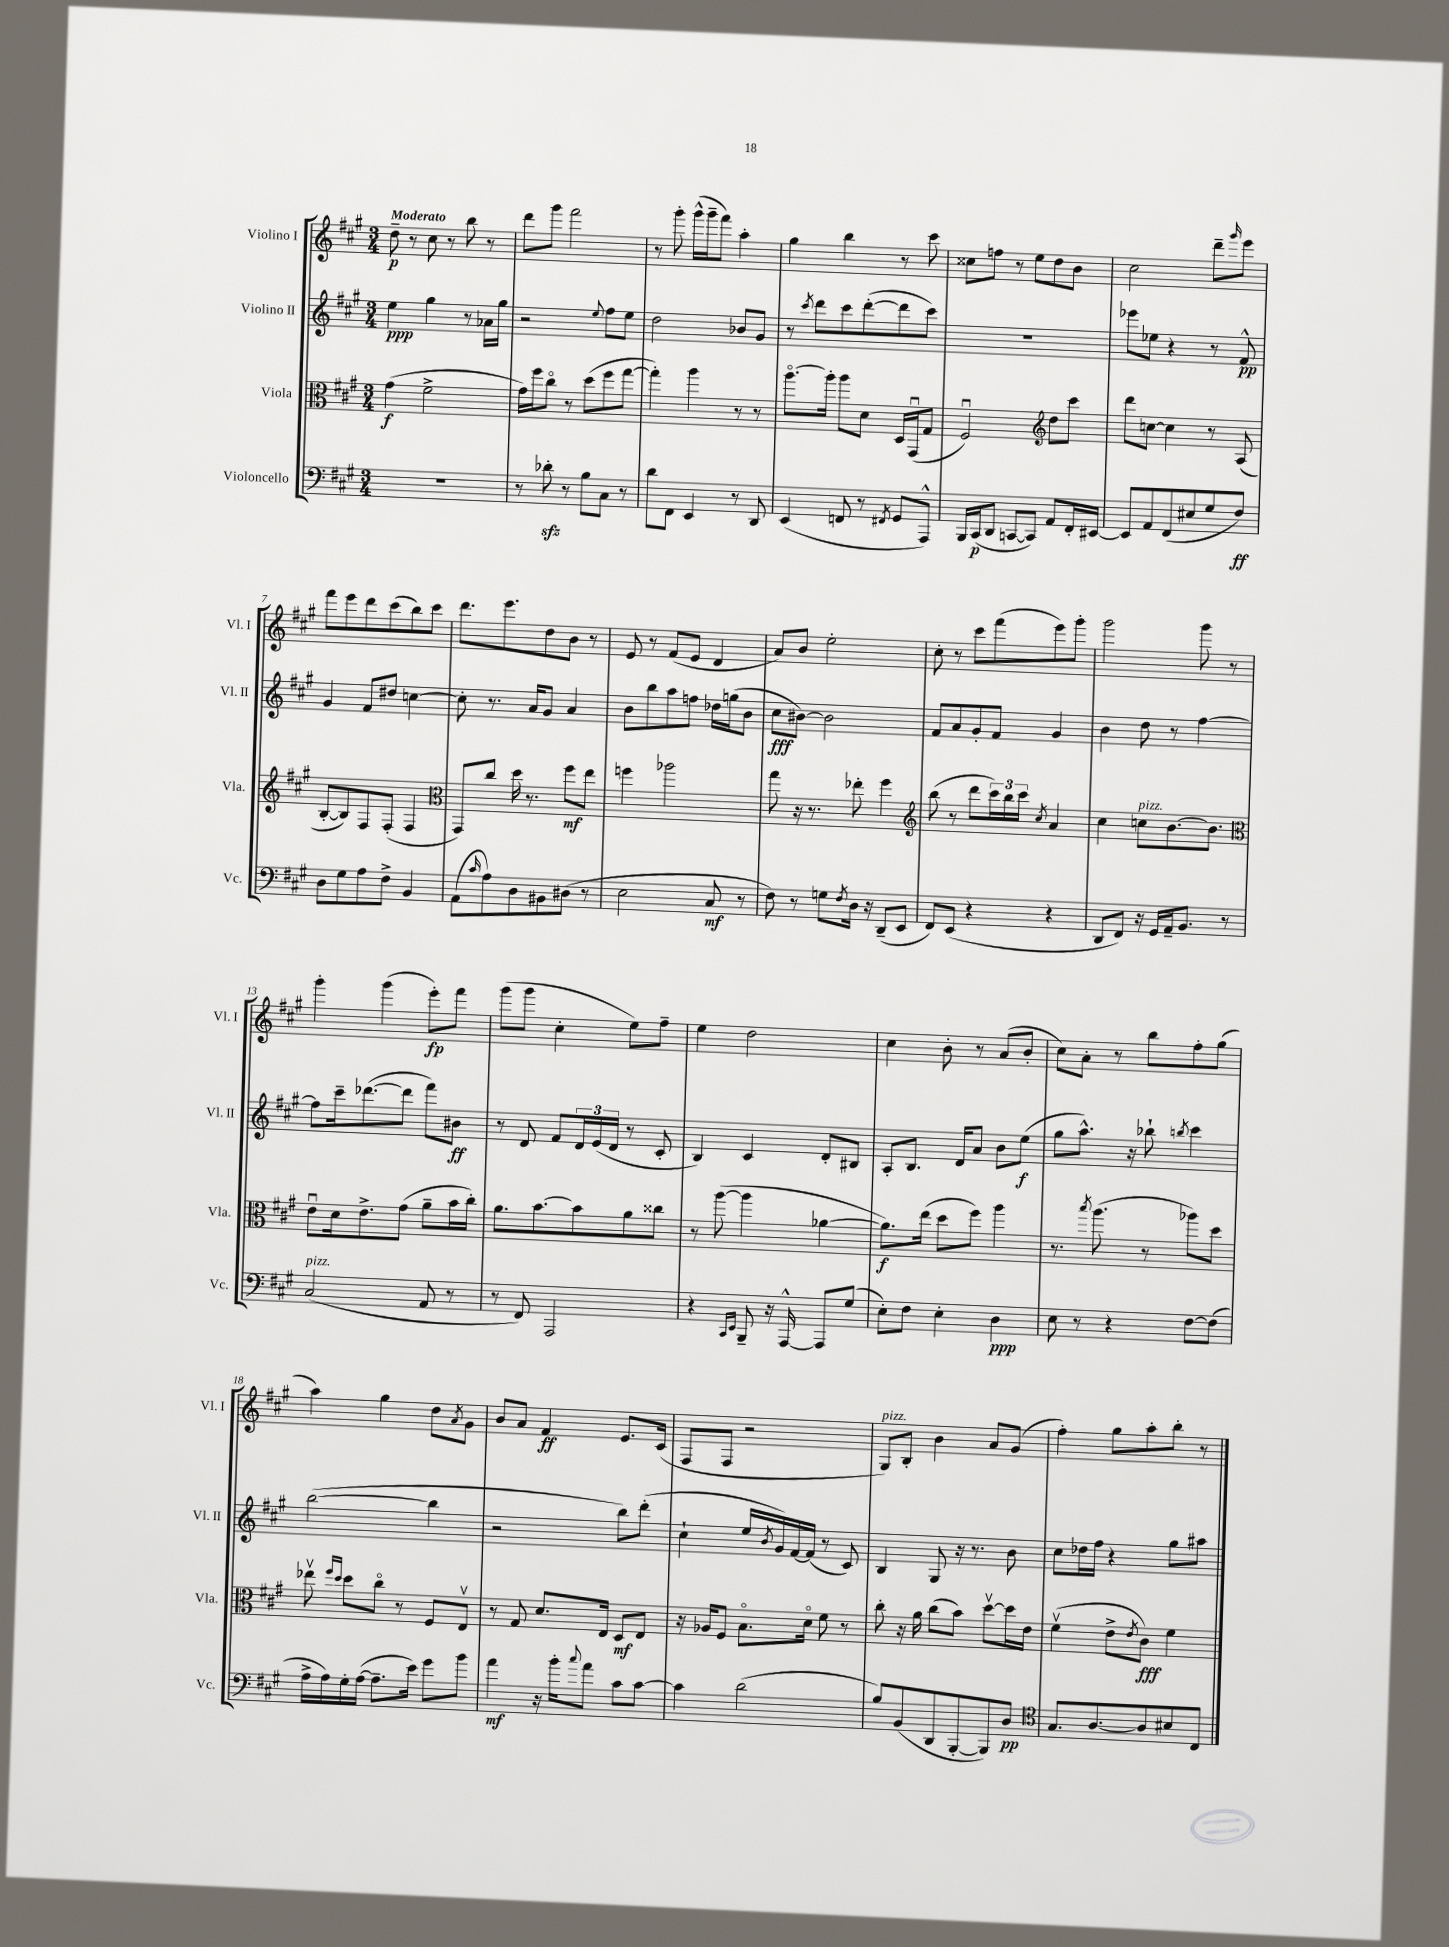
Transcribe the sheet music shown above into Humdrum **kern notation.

**kern	**dynam	**kern	**dynam	**kern	**dynam	**kern	**dynam
*part4	*part4	*part3	*part3	*part2	*part2	*part1	*part1
*staff4	*staff4	*staff3	*staff3	*staff2	*staff2	*staff1	*staff1
*I"Violoncello	*	*I"Viola	*	*I"Violino II	*	*I"Violino I	*
*I'Vc.	*	*I'Vla.	*	*I'Vl. II	*	*I'Vl. I	*
*clefF4	*	*clefC3	*	*clefG2	*	*clefG2	*
*k[f#c#g#]	*	*k[f#c#g#]	*	*k[f#c#g#]	*	*k[f#c#g#]	*
*M3/4	*	*M3/4	*	*M3/4	*	*M3/4	*
=1	=1	=1	=1	=1	=1	=1	=1
!	!	!	!	!	!	!LO:TX:a:B:t=Moderato	!
2.r	.	(4g#\	f	4ee\	ppp	8dd~\	p
.	.	.	.	.	.	8r	.
.	.	2f#^\	.	4gg#\	.	8cc#\	.
.	.	.	.	.	.	8r	.
.	.	.	.	8r	.	8bb\	.
.	.	.	.	16a-X\LL	.	8r	.
.	.	.	.	16gg#\JJ	.	.	.
=2	=2	=2	=2	=2	=2	=2	=2
8r	.	16g#\LL)	.	2r	.	8ddd\L	.
.	.	16ff#\J	.	.	.	.	.
8d-Xzz'\	.	8cc#\J	.	.	.	8ggg#\J	.
8r	.	8r	.	.	.	2fff#\	.
8B\L	.	(8dd\L	.	.	.	.	.
.	.	.	.	8qqee/	.	.	.
8C#\J	.	8ff#\	.	8ff#\L	.	.	.
8r	.	[8gg#\J	.	8ee\J	.	.	.
=3	=3	=3	=3	=3	=3	=3	=3
8d\L	.	4gg#'\])	.	2dd\	.	8r	.
8FF#\J	.	.	.	.	.	8ggg#'\	.
4EE/	.	4aa\	.	.	.	(16ggg#^^\LL	.
.	.	.	.	.	.	16ggg#~\J	.
.	.	.	.	.	.	8fff#\J)	.
8r	.	8r	.	8b-X/L	.	4aa'\	.
8DD/	.	8r	.	8g#/J	.	.	.
=4	=4	=4	=4	=4	=4	=4	=4
(4EE/	.	[8.aa\L	.	8r	.	4gg#\	.
.	.	.	.	8qccc#/	.	.	.
.	.	.	.	8ddd\L	.	.	.
.	.	16aa'\Jk]	.	.	.	.	.
8FFn/	.	8aa\L	.	8ccc#\	.	4bb\	.
8r	.	8d\J	.	([8ddd'\	.	.	.
8qFF#X/	.	.	.	.	.	.	.
8GG#/L	.	16D/LL	.	8ddd\]	.	8r	.
.	.	(16GG#u/J	.	.	.	.	.
8AAA^^/J)	.	8G#/J	.	8ccc#\J)	.	8ccc#\	.
=5	=5	=5	=5	=5	=5	=5	=5
16BBB/LL	.	2F#u/)	.	2.r	.	8cc##X\L	.
(16CC#/J	p	.	.	.	.	.	.
8DD/J	.	.	.	.	.	8ffn\J	.
[8CCn/L	.	.	.	.	.	8r	.
8CC/J])	.	.	.	.	.	8ee\L	.
*	*	*clefG2	*	*	*	*	*
8AA/L	.	8dd\L	.	.	.	8dd\	.
16FF#'/L	.	8ccc#\J	.	.	.	8b\J	.
[16EE#X/JJ	.	.	.	.	.	.	.
=6	=6	=6	=6	=6	=6	=6	=6
8EE#/L]	.	8ddd\L	.	8eee-X\L	.	2cc#\	.
8AA/	.	[8ccn\J	.	8ee-X\J	.	.	.
(8FF#/	.	4cc\]	.	4r	.	.	.
8E#X/	.	.	.	.	.	.	.
8G#/	.	8r	.	8r	.	8ddd~\L	.
.	.	.	.	.	.	16qqggg#/	.
8F#/J)	ff	(8A/	.	8f#^^/	pp	8eee\J	.
!!LO:LB:g=z
=7	=7	=7	=7	=7	=7	=7	=7
8D\L	.	[8B'/L	.	4g#/	.	8fff#\L	.
8G#\	.	8B/])	.	.	.	8eee\	.
8A\	.	8F#/	.	8f#/L	.	8ddd\	.
8F#^\J	.	(8F#'/J	.	8dd#X/J	.	(8ccc#\	.
4BB/	.	4F#/	.	[4ccn\	.	8bb\)	.
.	.	.	.	.	.	8ccc#\J	.
=8	=8	=8	=8	=8	=8	=8	=8
*	*	*clefC3	*	*	*	*	*
(8AA\L	.	8GG#/L)	.	8cc'\]	.	8.ddd\L	.
16qqc#/	.	.	.	.	.	.	.
8A\)	.	8cc#/J	.	8.r	.	.	.
.	.	.	.	.	.	8.eee\	.
8D\	.	16dd\	.	.	.	.	.
.	.	8.r	.	16a/KL	.	.	.
8BB#X\	.	.	.	8g#/J	.	8dd\	.
(8D#X\J	.	8ff#\L	mf	4a/	.	8b\J	.
8r	.	8ee\J	.	.	.	8r	.
=9	=9	=9	=9	=9	=9	=9	=9
2E\	.	4ffn\	.	8b\L	.	8e/	.
.	.	.	.	8bb\	.	8r	.
.	.	2aa-X\	.	8aa\	.	(8f#/L	.
.	.	.	.	8ffn\J	.	8e/J	.
8C#/	mf	.	.	16dd-X\LL	.	4d/	.
.	.	.	.	(16ggn\J	.	.	.
8r	.	.	.	8b\J	.	.	.
=10	=10	=10	=10	=10	=10	=10	=10
8F#\)	.	8gg#\	.	8cc#\L	fff	8a/L)	.
8r	.	16r	.	[8b#X\J)	.	8b/J	.
.	.	8.r	.	.	.	.	.
8Gn\L	.	.	.	2b#\]	.	2ee'\	.
8qF#/	.	.	.	.	.	.	.
16D\Jk	.	8ee-X'\	.	.	.	.	.
16r	.	.	.	.	.	.	.
(8DD~/L	.	4ff#\	.	.	.	.	.
8EE/J	.	.	.	.	.	.	.
=11	=11	=11	=11	=11	=11	=11	=11
*	*	*clefG2	*	*	*	*	*
8FF#/L)	.	(8bb\	.	8f#/L	.	8cc#'\	.
(8EE/J	.	8r	.	8a/	.	8r	.
4r	.	8ddd\L	.	8g#'/	.	8ccc#\L	.
.	.	24ccc#\L)	.	8f#/J	.	(8fff#\	.
.	.	24bb\	.	.	.	.	.
.	.	24ccc#\JJ	.	.	.	.	.
.	.	8qcc#/	.	.	.	.	.
4r	.	4a/	.	4g#/	.	8eee\)	.
.	.	.	.	.	.	8ggg#'\J	.
=12	=12	=12	=12	=12	=12	=12	=12
8DD/L	.	4cc#\	.	4b\	.	2ggg#\	.
8FF#/J)	.	.	.	.	.	.	.
!	!	!LO:TX:a:i:t=pizz.	!	!	!	!	!
16r	.	8ccn\L	.	8dd\	.	.	.
16GG#/LL	.	.	.	.	.	.	.
16AA~/J	.	[8.b\	.	8r	.	.	.
8.BB/J	.	.	.	.	.	.	.
.	.	.	.	[4ff#\	.	8ggg#\	.
.	.	8.b\J]	.	.	.	.	.
8r	.	.	.	.	.	8r	.
!!LO:LB:g=z
=13	=13	=13	=13	=13	=13	=13	=13
*	*	*clefC3	*	*	*	*	*
!LO:TX:a:i:t=pizz.	!	!	!	!	!	!	!
(2C#/	.	8eu\L	.	8ff#\L]	.	4ggg#'\	.
.	.	16d\k	.	16ccc#~\k	.	.	.
.	.	8.e^\	.	([8.ddd-X\	.	.	.
.	.	.	.	.	.	(4ggg#\	.
.	.	(8g#\J	.	8ddd-\J]	.	.	.
8AA/	.	8a~\L	.	8fff#\L)	.	8eee'\L)	fp
8r	.	16b\L	.	8b#X\J	ff	8fff#\J	.
.	.	16cc#'\JJ)	.	.	.	.	.
=14	=14	=14	=14	=14	=14	=14	=14
8r	.	8.a\L	.	8r	.	(8ggg#\L	.
8FF#/)	.	.	.	8d/	.	8ggg#\J	.
.	.	[8.b\	.	.	.	.	.
2AAA/	.	.	.	8f#/L	.	4cc#'\	.
.	.	8b\]	.	24d/L	.	.	.
.	.	.	.	(24e/	.	.	.
.	.	.	.	24d/JJ	.	.	.
.	.	8a\	.	8r	.	8ee\L)	.
.	.	8cc##X\J	.	8c#'/	.	8ff#~\J	.
=15	=15	=15	=15	=15	=15	=15	=15
4r	.	8r	.	4B/)	.	4ee\	.
.	.	([8aa\	.	.	.	.	.
16qqCC#/LL	.	.	.	.	.	.	.
16qqEE/JJ	.	.	.	.	.	.	.
8BBB~/	.	4aa\]	.	4c#/	.	2dd\	.
16r	.	.	.	.	.	.	.
[16AAA^^/	.	.	.	.	.	.	.
8AAA/L]	.	[4a-X\	.	8d'/L	.	.	.
(8G#/J	.	.	.	8B#X/J	.	.	.
=16	=16	=16	=16	=16	=16	=16	=16
8E'\L)	.	8.a-\L])	f	8A'/L	.	4cc#\	.
8F#\J	.	.	.	8.B/J	.	.	.
.	.	(16ee\Jk	.	.	.	.	.
4E'\	.	8dd\L	.	.	.	8b'\	.
.	.	.	.	16d/KL	.	.	.
.	.	8ff#\J)	.	8a/J	.	8r	.
4D\	ppp	4aa\	.	8b\L	.	(8a/L	.
.	.	.	.	(8ee\J	f	8b'/J	.
=17	=17	=17	=17	=17	=17	=17	=17
8E\	.	8.r	.	8gg#\L	.	8cc#\L)	.
8r	.	.	.	8.aa^^\J)	.	8a'\J	.
.	.	8qbb/	.	.	.	.	.
.	.	(8.aa\	.	.	.	.	.
4r	.	.	.	.	.	8r	.
.	.	.	.	16r	.	.	.
.	.	8r	.	8bb-X`\	.	8bb\L	.
.	.	.	.	8qbbn/	.	.	.
[8F#\L	.	8aa-X\L)	.	4ccc#\	.	8ff#'\	.
(8F#\J]	.	8dd\J	.	.	.	(8gg#\J	.
!!LO:LB:g=z
=18	=18	=18	=18	=18	=18	=18	=18
16A^\LL	.	8ee-Xv\	.	([2bb\	.	4aa\)	.
16A\)	.	.	.	.	.	.	.
.	.	16qqff#/LL	.	.	.	.	.
.	.	16qqdd/JJ	.	.	.	.	.
16G#'\	.	8dd\L	.	.	.	.	.
([16A\JJ	.	.	.	.	.	.	.
8.A~\L]	.	8cc#\J	.	.	.	4gg#\	.
.	.	8r	.	.	.	.	.
16e\Jk)	.	.	.	.	.	.	.
8g#\L	.	8F#/L	.	4bb\]	.	8dd\L	.
.	.	.	.	.	.	8qa/	.
8b\J	.	8Ev/J	.	.	.	8g#\J	.
=19	=19	=19	=19	=19	=19	=19	=19
4a\	mf	8r	.	2r	.	8b/L	.
.	.	8G#/	.	.	.	8a/J	.
16r	.	8.d/L	.	.	.	4f#/	ff
16b'\KL	.	.	.	.	.	.	.
8qqcc#/	.	.	.	.	.	.	.
8a\J	.	.	.	.	.	.	.
.	.	16E/Jk	.	.	.	.	.
8c#\L	.	8D/L	mf	8bb\L)	.	8.e/L	.
[8c#\J	.	8E/J	.	(8ddd'\J	.	.	.
.	.	.	.	.	.	(16c#/Jk	.
=20	=20	=20	=20	=20	=20	=20	=20
4c#\]	.	16r	.	4cc#`\	.	8F#/L	.
.	.	16A-X/KL	.	.	.	.	.
.	.	8F#/J	.	.	.	8F#/J	.
(2d\	.	8.B\L	.	16ee/LL	.	2r	.
.	.	.	.	8qb/	.	.	.
.	.	.	.	16g#/)	.	.	.
.	.	.	.	[16f#/	.	.	.
.	.	16d\Jk	.	(16f#/JJ]	.	.	.
.	.	8f#\	.	8r	.	.	.
.	.	8r	.	8c#/)	.	.	.
=21	=21	=21	=21	=21	=21	=21	=21
!	!	!	!	!	!	!LO:TX:a:i:t=pizz.	!
8B/L)	.	8cc#'\	.	4B/	.	8G#/L)	.
(8BB/	.	16r	.	.	.	8B'/J	.
.	.	16a\	.	.	.	.	.
8DD/	.	(8cc#\L	.	8G#/	.	4b\	.
[8BBB'/	.	8b\J)	.	16r	.	.	.
.	.	.	.	8.r	.	.	.
8BBB/])	.	[8ddv\L	.	.	.	8a/L	.
8D/J	pp	16dd\L]	.	8b\	.	(8g#/J	.
.	.	16e\JJ	.	.	.	.	.
=22	=22	=22	=22	=22	=22	=22	=22
*clefC4	*	*	*	*	*	*	*
8.G#/L	.	(4f#v\	.	8cc#\L	.	4ff#'\)	.
.	.	.	.	16dd-X\L	.	.	.
[8.A/	.	.	.	16ff#\JJ	.	.	.
.	.	8e^\L	.	4r	.	8gg#\L	.
.	.	8qe/	.	.	.	.	.
8A/]	.	8c#\J)	fff	.	.	8aa'\	.
8B#X/	.	4f#\	.	8gg#\L	.	8bb'\J	.
8C#/J	.	.	.	8aa#X\J	.	8r	.
==	==	==	==	==	==	==	==
*-	*-	*-	*-	*-	*-	*-	*-
